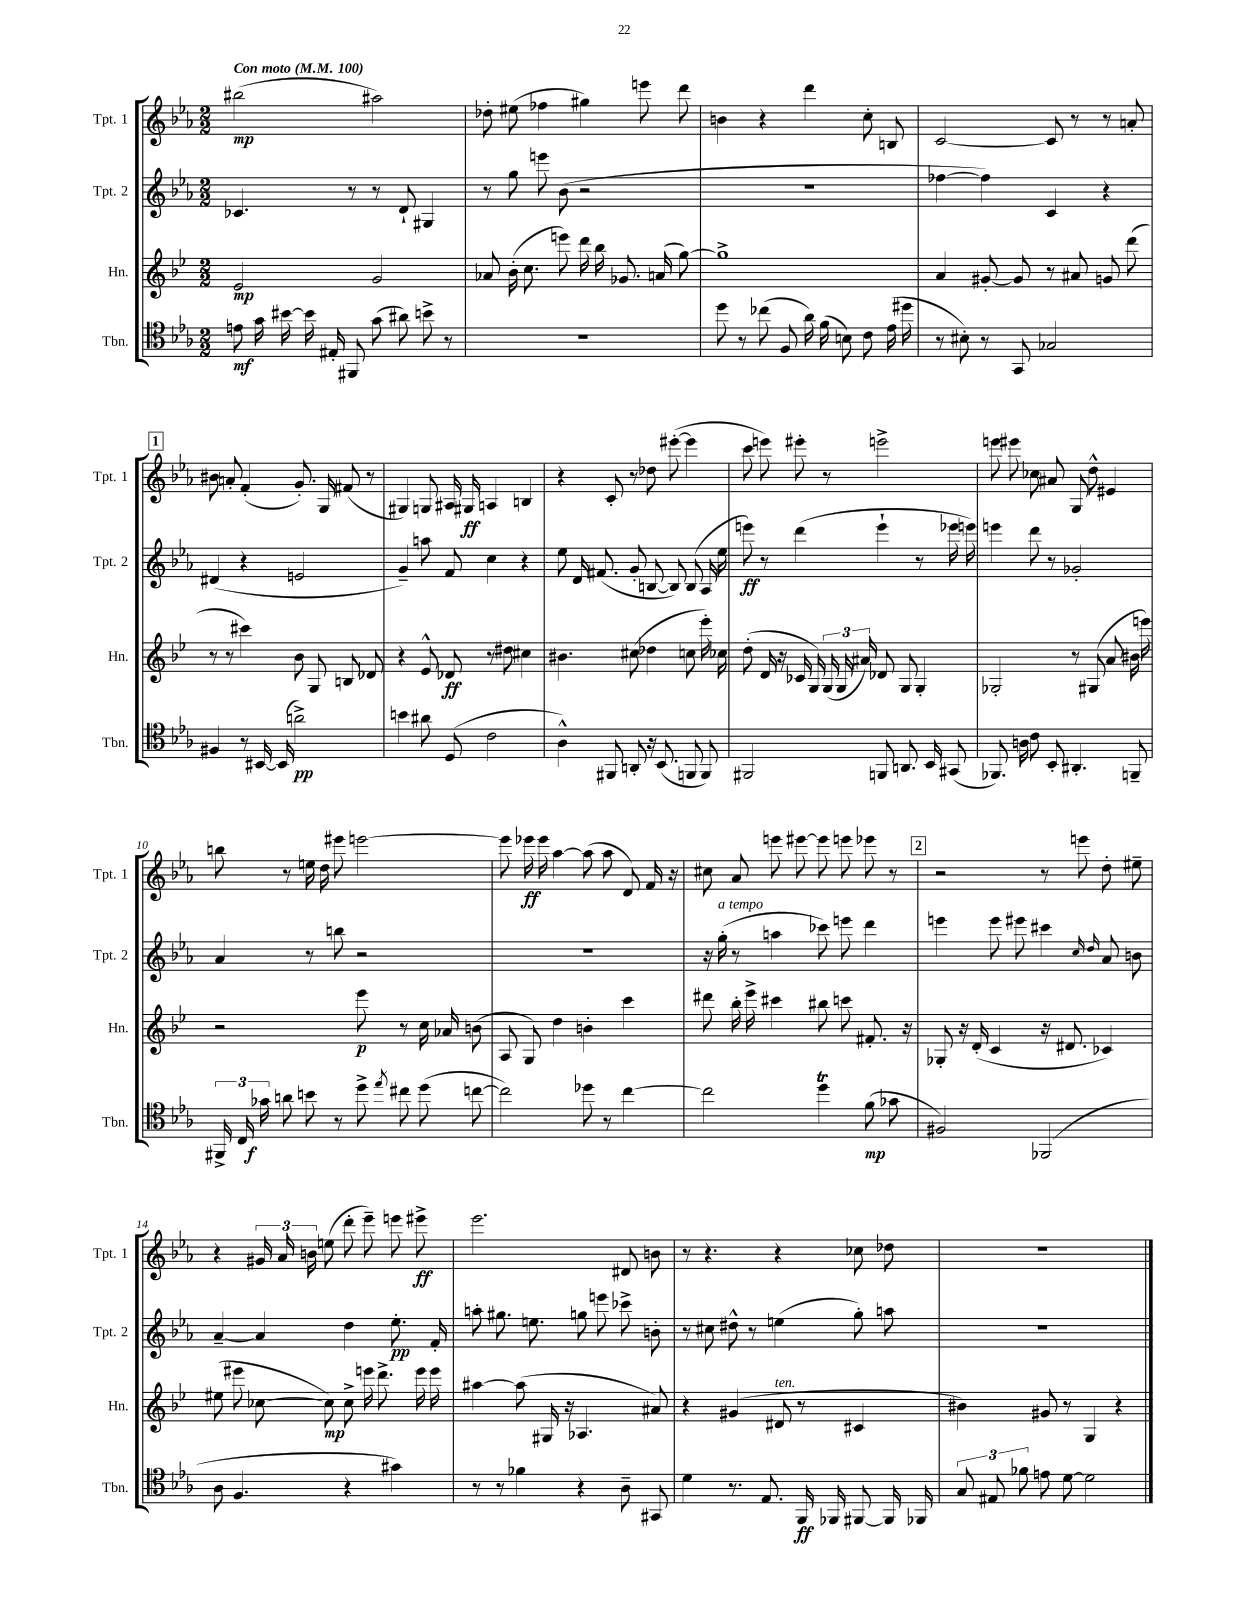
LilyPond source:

<<
\new StaffGroup <<
\new Staff = "s0" \with { instrumentName = "Tpt. 1" shortInstrumentName = "Tpt. 1" } {
    \clef treble \key ees \major \numericTimeSignature \time 2/2 \tempo "Con moto" 4 = 100
    \autoBeamOff bis''2\mp( ais''2) |
    des''8-. eis''8( fes''4 gis''4) e'''8 d'''8 |
    b'4 r4 d'''4 c''8-. b8 |
    c'2~ c'8 r8 r8 a'8-. |
    \mark \markup { \box "1" } bis'8 a'8-. f'4-.( g'8.-.) g16 fis'8( r8 |
    gis4) g8 ais16 gis16\ff a4 b4 |
    r4 c'8-. r8 des''8 eis'''8~-.( eis'''4 |
    c'''8 e'''8) eis'''8-. r8 e'''2-> |
    e'''8 eis'''8 ces''8 ais'8 g8 d''8-^ eis'4 |
    b''8 r8 e''16 d''16 eis'''8 e'''2~ |
    e'''8 ees'''16\ff ees'''16 aes''4~ aes''8( aes''8 d'8) f'16 r16 |
    cis''8 aes'8 e'''8 eis'''8~ eis'''8 e'''8 ees'''8 r8 |
    \mark \markup { \box "2" } r2 r8 e'''8 d''8-. eis''8-- |
    r4 \tuplet 3/2 { gis'16 aes'16 b'16 } e''8( d'''8-. ees'''8--) e'''8 eis'''8->\ff |
    ees'''2. dis'8 b'8 |
    r8 r4. r4 ces''8 des''8 |
    R1 \bar "|." |
}
\new Staff = "s1" \with { instrumentName = "Tpt. 2" shortInstrumentName = "Tpt. 2" } {
    \clef treble \key ees \major \numericTimeSignature \time 2/2
    \autoBeamOff ces'4. r8 r8 d'8-! gis4 |
    r8 g''8 e'''8 bes'8( r2 |
    R1 |
    fes''4~ fes''4) c'4 r4 |
    \mark \markup { \box "1" } dis'4( r4 e'2 |
    g'4--) a''8 f'8 c''4 r4 |
    ees''8 d'16 fis'8.( g'8-. b8~ b8) b8( aes16 ees''16 |
    e'''8\ff) r8 d'''4( e'''4-! r8 ees'''16 e'''16) |
    e'''4 d'''8 r8 ges'2-. |
    aes'4 r8 b''8 r2 |
    R1 |
    r16 g''16-.^\markup { \italic "a tempo" }( r8 a''4 ces'''8) e'''8 d'''4 |
    \mark \markup { \box "2" } e'''4 e'''8 eis'''8 cis'''4 \grace { c''16 d''16 } aes'8 b'8 |
    aes'4~-- aes'4 d''4 ees''8.-.\pp f'16-. |
    a''8-. gis''8. e''8. g''8 e'''8 ces'''8-> b'8-. |
    r8 cis''8 dis''8-^ r8 e''4( g''8-.) a''8 |
    R1 \bar "|." |
}
\new Staff = "s2" \with { instrumentName = "Hn." shortInstrumentName = "Hn." } {
    \clef treble \key bes \major \numericTimeSignature \time 2/2
    \autoBeamOff ees'2\mp g'2 |
    aes'8 bes'16-.( c''8. e'''8) d'''16 bes''16 ges'8. a'16( g''8~) |
    g''1-> |
    a'4 gis'8~-. gis'8 r8 ais'8 g'8 d'''8( |
    \mark \markup { \box "1" } r8 r8 cis'''4) bes'8 g8 b8 des'8 |
    r4 ees'8-^ des'8\ff r8 dis''8 cis''4 |
    bis'4. cis''8( des''4 c''8 ees'''16-.) ces''16 |
    d''8-.( d'16 r16 ces'16 g16) \tuplet 3/2 { g16( g16 ais'16) } des'8 g8 g4-. |
    ges2-. r8 gis8( a'8 bis'16 e'''16) |
    r2 ees'''8\p r8 c''16 aes'16 b'8( |
    a8 g8) d''4 b'4-. c'''4 |
    dis'''8 bes''16-. ees'''16-> cis'''4 bis''8 c'''8 fis'8.-. r16 |
    \mark \markup { \box "2" } ges8-. r16 d'16-.( c'4 r16 dis'8. ces'4) |
    eis''8( eis'''8 ces''8~ ces''8\mp) ces''8-> e'''16 d'''8.-> e'''16 e'''16 |
    ais''4~ ais''8( gis16 r16 aes4. ais'8) |
    r4 gis'4( dis'8^\markup { \italic "ten." } r8 cis'4 |
    bis'4) gis'8 r8 g4 r4 \bar "|." |
}
\new Staff = "s3" \with { instrumentName = "Tbn." shortInstrumentName = "Tbn." } {
    \clef tenor \key ees \major \numericTimeSignature \time 2/2
    \autoBeamOff e'8\mf g'16 bis'16~ bis'16 eis16-. fis,8 g'8( ais'8) b'8-> r8 |
    R1 |
    d''8 r8 ces''8( f8 aes'16) f'16( b8) c'8 ees'16( dis''16 |
    r8 bis8-.) r8 g,8 ges2 |
    \mark \markup { \box "1" } fis4 r8 bis,16~ bis,16( a'2->\pp) |
    b'4 ais'8 d8( c'2 |
    aes4-^) fis,8 a,8-. r16 bes,8.( f,8 f,8) |
    fis,2 f,8 a,8. bes,16 gis,8( |
    fes,8.) a16 c'8 bes,8-. ais,4.-. f,8-- |
    \tuplet 3/2 { fis,16-> c16 ges'16\f } a'8 b'8 r8 d''8-> \acciaccatura { ees''8 } cis''8 d''8( c''8~ |
    c''2) des''8 r8 c''4~ |
    c''2 d''4\trill f'8\mp( ges'8 |
    \mark \markup { \box "2" } fis2) fes,2( |
    aes8 f4. r4 gis'4) |
    r8 r8 fes'4 r4 aes8-- gis,8 |
    d'4 r8. ees8. f,16\ff fes,16 fis,8~ fis,16 fes,16 |
    \tuplet 3/2 { g8 eis8 fes'8 } e'8 d'8~ d'2 \bar "|." |
}
>>
>>
